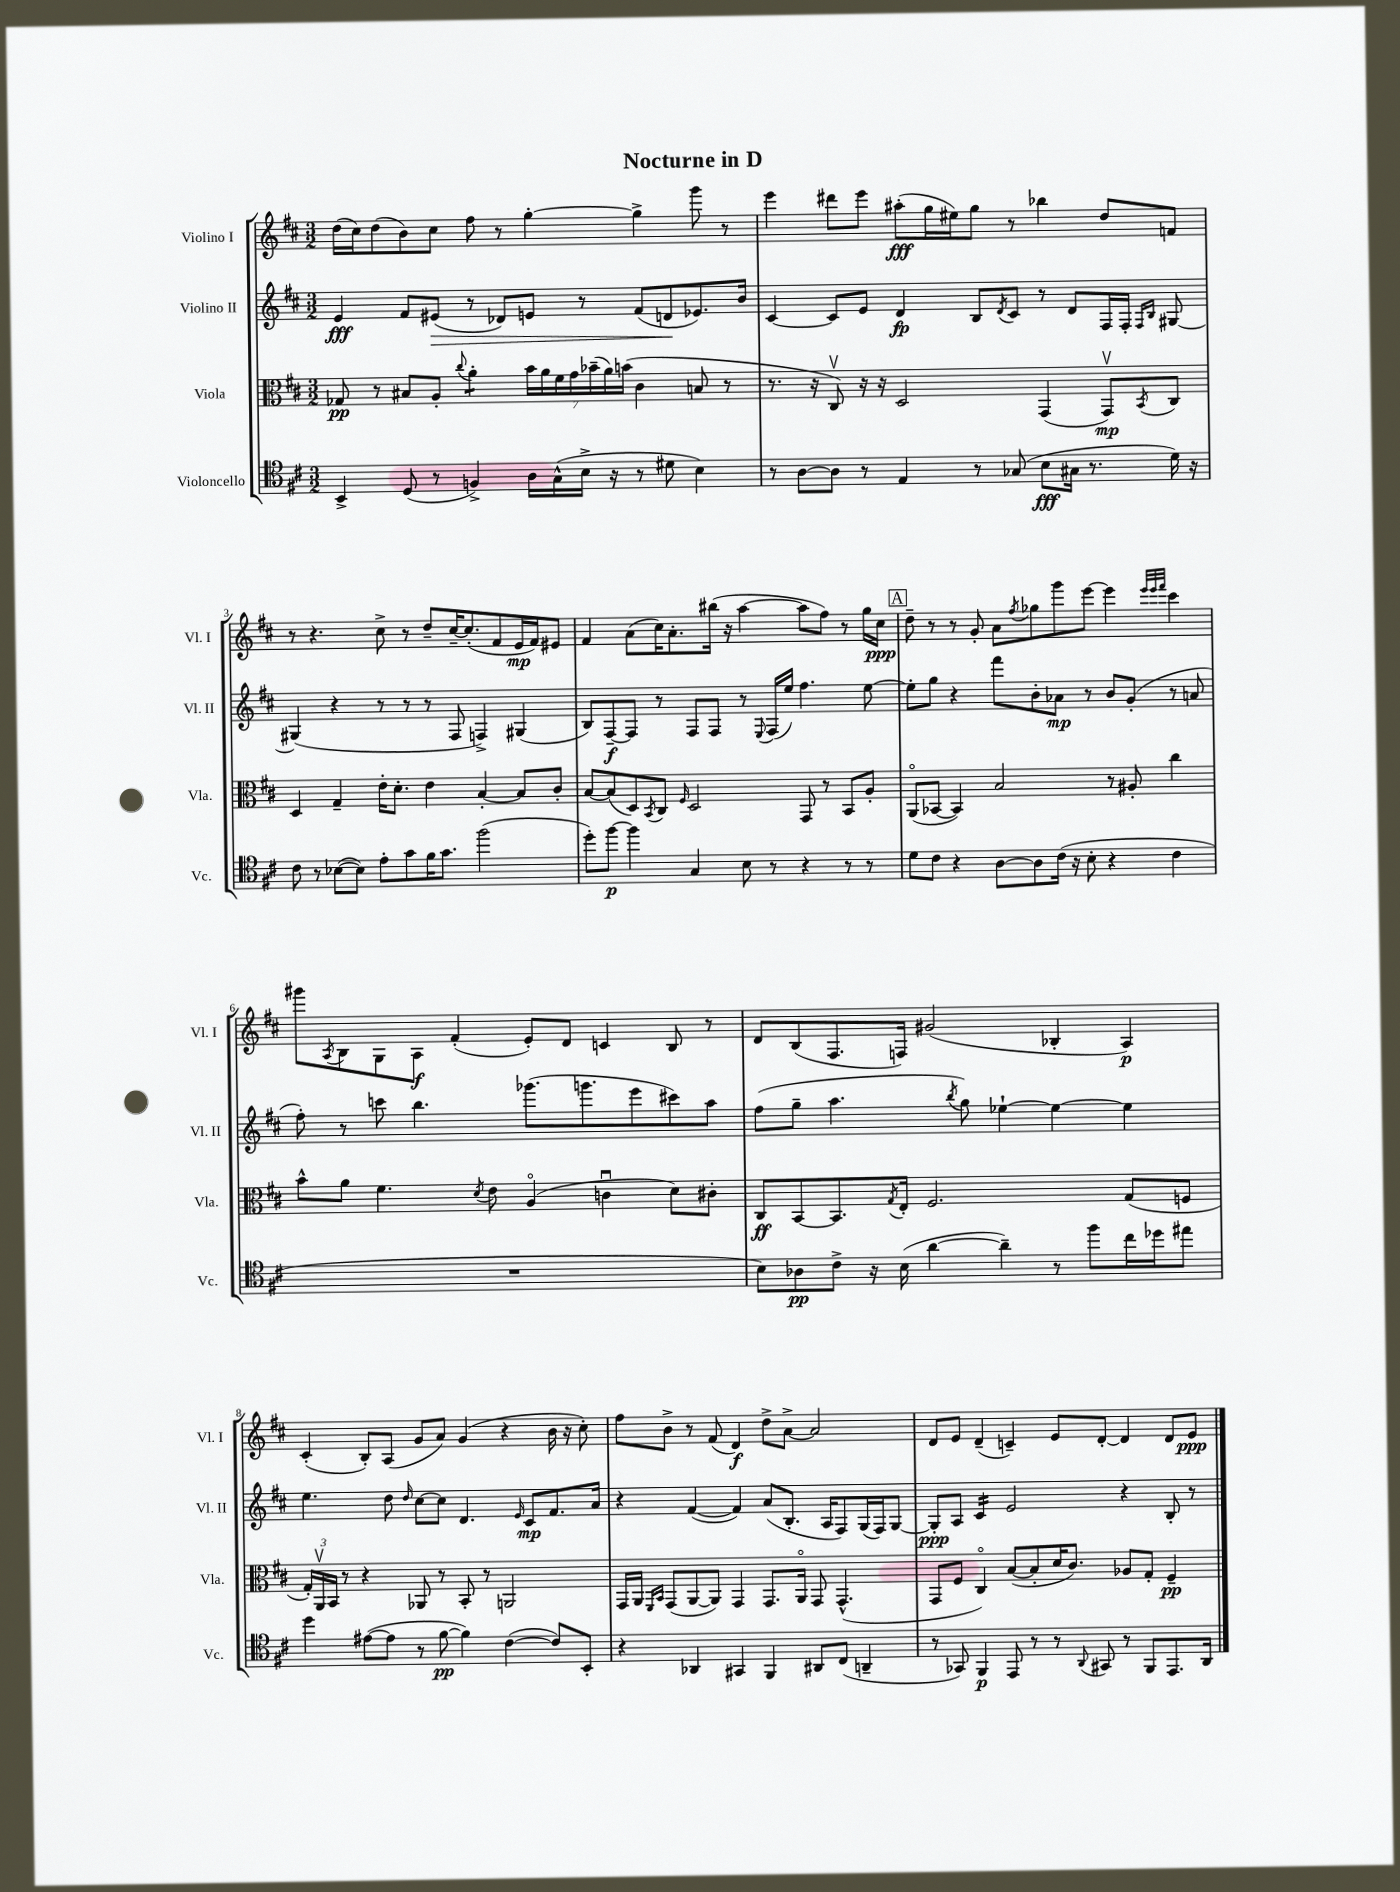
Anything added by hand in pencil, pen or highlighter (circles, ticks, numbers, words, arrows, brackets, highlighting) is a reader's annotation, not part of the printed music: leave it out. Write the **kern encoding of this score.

**kern	**kern	**kern	**kern
*staff4	*staff3	*staff2	*staff1
*clefC4	*clefC3	*clefG2	*clefG2
*k[f#c#]	*k[f#c#]	*k[f#c#]	*k[f#c#]
*M3/2	*M3/2	*M3/2	*M3/2
4BB^/	8G-/	4e/	(16dd\LL
.	.	.	16cc#\J)
.	8r	.	(8dd\
(8D/	8B#/L	8f#/L	8b\)
8r	8A'/J	(8e#/J	8cc#\J
.	8qqcc#/	.	.
4F^/)	4a'\	8r	8ff#\
.	.	8d-/L)	8r
16A\LL	28b\LL	8e/J	[4gg'\
.	28a\	.	.
(16G^^\	.	.	.
.	28f#\	.	.
.	28g\	.	.
16B^\JJ	.	8r	.
.	(28b-~\	.	.
.	28a\)	.	.
16r	.	.	.
.	(28b\JJ	.	.
8r	4c#\	(8f#/L	4gg^\]
8d#\	.	8d/	.
4B\)	8B/	8.e-/)	8ggg\
.	8r	.	8r
.	.	16b/Jk	.
=	=	=	=
8r	8.r	[4c#/	4eee\
[8A\L	.	.	.
.	16r	.	.
8A\]J	8C#v/)	8c#/]L	8ddd#\L
8r	16r	8e/J	8eee\J
.	16r	.	.
4E/	2D/	4d/	(8aa#'\L
.	.	.	16gg\L
.	.	.	16ee#\J)
8r	.	8B/L	8gg\J
.	.	8qd/	.
(8G-/	.	8c#/J	8r
8B\L	(4GG/	8r	4bb-\
16G#\Jk	.	8d/L	.
8.r	.	.	.
.	8GGv/L)	16F#/L	8dd/L
.	.	16F#'/JJ	.
.	.	16qqF#/LL	.
.	8qBB/	16qqB/JJ	.
16d\)	8C#/J	[8G#/	8f/J
16r	.	.	.
=	=	=	=
8c#\	4D/	(4G#/]	8r
8r	.	.	4.r
([8B-\L	4G~/	4r	.
8B-\]J)	.	.	.
8e'\L	16e'\LK	8r	8cc#^\
.	8.d'\J	.	.
8g\	.	8r	8r
16f#\K	4e\	8r	8dd~/L
8.g\J	.	.	.
.	.	8F#/	[16cc#~/K
.	.	.	(8.cc#'/]
(2ff#\	[4B'/	4F^/)	.
.	.	.	8f#/
.	8B/]L	(4G#/	16e/L
.	.	.	16f#/J)
.	8c#'/J	.	8e#/J
=	=	=	=
8dd'\L)	[8B/L	8B/L)	4f#/
[8ff#\J	(8B/]	[8F#~/	.
4ff#\]	8D/)	8F#/]J	(8a\L
.	8qBB/	.	.
.	8C#/J	8r	16cc#\K)
.	.	.	8.a'\
.	16qqF#/	.	.
4G/	2D/	8F#/L	.
.	.	8F#/J	(16bb#\Jk
.	.	.	16r
8B\	.	8r	[4aa\
.	.	8qqE/	.
8r	.	(16F#/LL	.
.	.	16ee/JJ)	.
4r	8GG/	4.ff#\	8aa\]L
.	8r	.	8ff#\J)
8r	8BB/L	.	8r
8r	8A'/J	[8ee\	16gg\LL
.	.	.	16cc#\JJ
=	=	=	=
8d\L	(8AAo/L	8ee'\]L	8dd~\
8c#\J	[8BB-/J	8gg\J	8r
4r	4BB-/])	4r	8r
.	.	.	8g'/
[8A\L	2B/	8fff#\L	8a\L
.	.	.	8qff#/
8A\]	.	8b'\	8gg-\
(16c#\Jk	.	8a-\J	8ggg\
16r	.	.	.
8B'\	.	8r	[8eee\J
4r	8r	8b/L	4eee\]
.	8A#'/	(8g'/J	.
.	.	.	32qqeee/LLL
.	.	.	32qqeee/
.	.	.	32qqfff#/JJJ
4c#\	4cc#\	8r	4ccc#\
.	.	8a/	.
=	=	=	=
1.r	8b^^\L	8ff#'\)	8ggg#\L
.	.	.	8qA/
.	8a\J	8r	8B\
.	4.f#\	8ccc\	8G\
.	.	4.bb\	8A\J
.	.	.	(4f#'/
.	8qd/	.	.
.	8e\	.	.
.	(4Ao/	(8.ggg-\L	8e'/L)
.	.	.	8d/J
.	.	8.ggg\	.
.	4cu\	.	4c/
.	.	8eee\	.
.	8d\L)	8ccc#\)	8B/
.	8c#'\J	8aa\J	8r
=	=	=	=
8B\L)	8C#/L	(8ff#\L	8d/L
8A-\	[8BB/	8gg~\J	(8B/
8c#^\J	8.BB/]	4.aa\	8.F#/
16r	.	.	.
.	8qG/	.	.
(16B\	16E'/Jk	.	16F/Jk)
[4a\	2.F#/	.	(2g#/
.	.	8qbb/	.
.	.	8gg\)	.
4a~\])	.	[4ee-`\	.
8r	.	4ee-\_	4B-'/
8ff#\L	.	.	.
16cc#\L	(8G/L	4ee-\]	4A/)
16dd-\J	.	.	.
8ee#\J	8F/J	.	.
=	=	=	=
4dd\	24G'/LL)	4.ee\	(4c#'/
.	24AAv/	.	.
.	24BB/JJ	.	.
.	8r	.	.
([8e#\L	4r	.	8B'/L)
8e#\]J	.	8dd\	(8A/J
.	.	16qqdd/	.
8r	8AA-/	[8cc#\L	8g/L
[8f#\	8r	8cc#\]J	8a/J)
4f#\])	8BB'/	4.d/	(4g/
.	8r	.	.
([4c#\	2AA/	.	4r
.	.	16qqe/	.
.	.	8c#/L	.
8c#/]L)	.	8.f#/	16b\
.	.	.	16r
8BB'/J	.	.	8cc#'\)
.	.	16a/Jk	.
=	=	=	=
4r	16GG/LL	4r	8ff#\L
.	16AA/JJ	.	.
.	16qqFF#/LL	.	.
.	16qqBB/JJ	.	.
.	(8GG/L	.	8b^\J
4AA-/	[8AA/	([4f#/	8r
.	8AA/]J)	.	(8f#/
4GG#/	4GG/	4f#/])	4d/)
4FF#/	8.GG/L	(8a/L	8dd^\L
.	.	8.B'/J	[8a^\J
.	16AAo/Jk	.	.
8AA#/L	8GG/	.	2a/]
.	.	16A/LK	.
(8C#/J	(4.GG^^/	8F#/)	.
4AA~/	.	(16G/L	.
.	.	16F#/J)	.
.	.	[8G/J	.
=	=	=	=
8r	8GG/L	8G'/]L	8d/L
8GG-/)	8F#/J	8A/J	8e/J
4FF#/	4C#o/)	4c#/	(4d~/
8EE/	([8B/L	2e/	4c~/)
8r	8B'/]	.	.
8r	16d/K	.	8e/L
.	8.c#/J)	.	.
8qqAA/	.	.	.
8GG#/	.	.	[8d'/J
8r	8A-/L	4r	4d/]
8FF#/L	8G'/J	.	.
8.EE/	4F#~/	8B'/	8d/L
.	.	8r	8e/J
16AA/Jk	.	.	.
==	==	==	==
*-	*-	*-	*-
